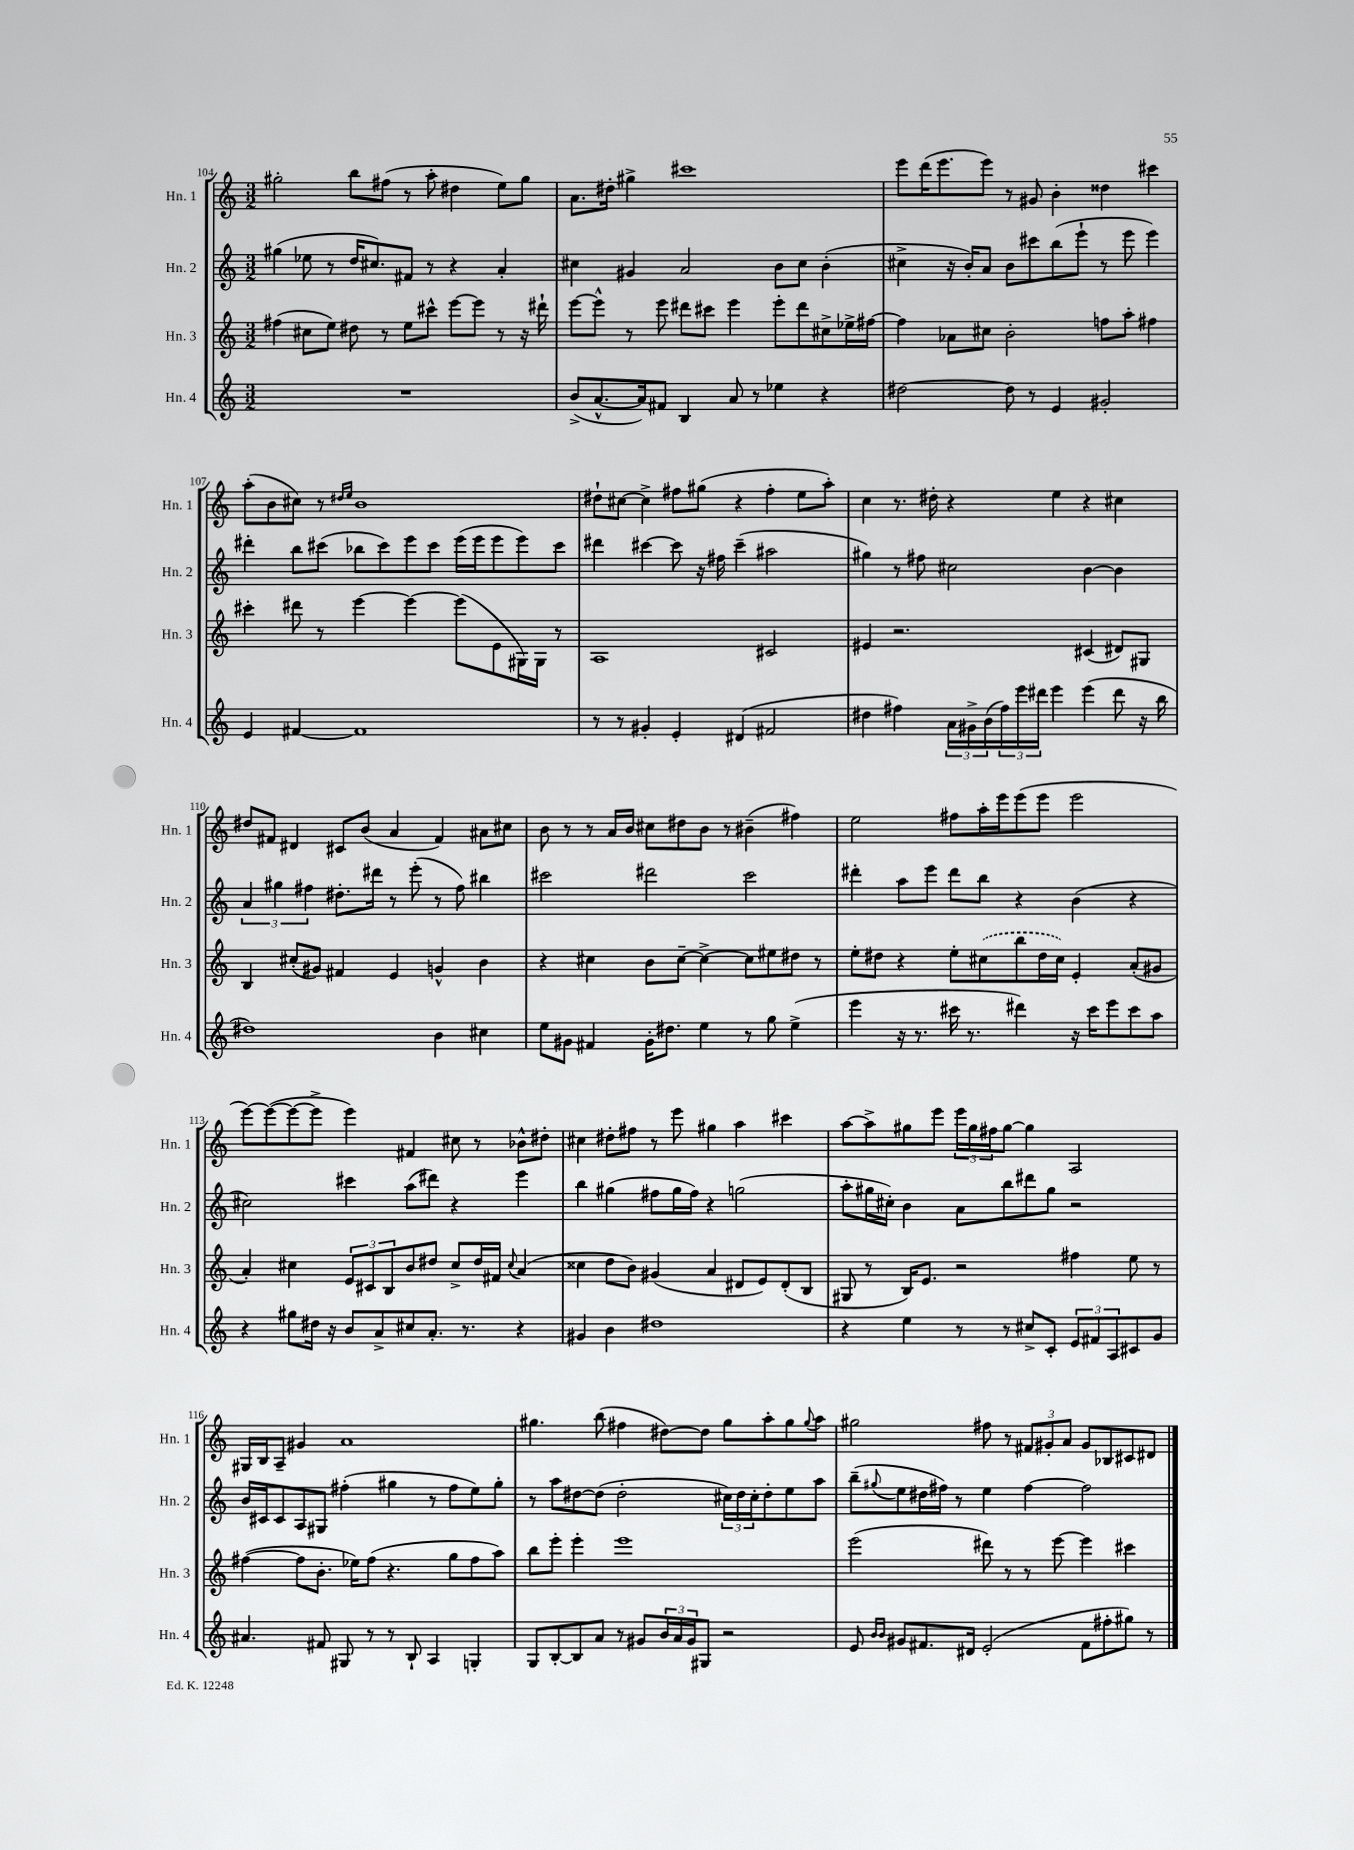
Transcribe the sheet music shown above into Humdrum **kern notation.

**kern	**kern	**kern	**kern
*staff4	*staff3	*staff2	*staff1
*clefG2	*clefG2	*clefG2	*clefG2
*k[]	*k[]	*k[]	*k[]
*M3/2	*M3/2	*M3/2	*M3/2
1.r	(4ff#	(4gg#	2gg#'
.	8cc#	8ee-	.
.	8ee)	8r	.
.	8dd#	16dd	8bb
.	.	8.cc#)	.
.	8r	.	(8ff#
.	8ee	8f#	8r
.	8ccc#^^	8r	8aa'
.	[8eee	4r	4dd#
.	8eee]	.	.
.	8r	4a'	8ee)
.	16r	.	8gg#
.	16ddd#`	.	.
=	=	=	=
(8b^	[8eee	4cc#	8.a
[8.a^^	8eee^^]	.	.
.	.	.	16dd#'
.	8r	4g#	4gg#^
16a])	.	.	.
8f#	8eee	.	.
4B	8ddd#	2a	1ccc#
.	8ccc#	.	.
8a	4eee	.	.
8r	.	.	.
4ee-	8eee'	8b	.
.	8ddd#	8cc#	.
4r	8cc#^	(4b'	.
.	16ee-^	.	.
.	[16ff#	.	.
=	=	=	=
[2dd#	4ff#]	4cc#^	8eee
.	.	.	(16ddd
.	.	.	8.eee
.	8a-	16r	.
.	.	16b')	.
.	8cc#	8a	8eee)
8dd#]	2b'	8b	8r
8r	.	8ccc#	8g#
4e	.	(8bb	4b'
.	.	8eee`	.
2g#'	8ff	8r	4dd##
.	8aa'	8eee	.
.	4ff#	4eee)	4ccc#
=	=	=	=
4e	4ccc#'	4ddd#'	(8aa'
.	.	.	8b
[4f#	8ddd#	8bb	8cc#)
.	8r	(8ccc#	8r
.	.	.	16qqdd#
.	.	.	16qqee
1f#]	[4eee	8bb-	1b
.	.	8ccc#)	.
.	4eee_	8eee	.
.	.	8ccc#	.
.	(8eee]	(16eee	.
.	.	16eee	.
.	8e	8eee	.
.	16G#)	8eee)	.
.	16G#	.	.
.	8r	8ccc#	.
=	=	=	=
8r	1A	4ddd#	8dd#`
8r	.	.	[8cc#
4g#'	.	[4ccc#	4cc#^]
4e'	.	8ccc#]	8ff#
.	.	16r	(8gg#
.	.	16ff#	.
(4d#	.	(4ccc#~	4r
2f#	2c#	2aa#	4ff#'
.	.	.	8ee
.	.	.	8aa')
=	=	=	=
4dd#	4e#	4gg#)	4cc
4ff#)	2.r	8r	8.r
.	.	8ff#	.
.	.	.	16dd#'
24a	.	2cc#	4r
24g#^	.	.	.
(24b	.	.	.
24ff#)	.	.	.
24eee	.	.	.
24ddd#	.	.	.
4eee	.	.	4ee
(4eee	(4c#	[4b	4r
8ddd#	8d#)	4b]	4cc#
16r	8G#	.	.
16bb	.	.	.
=	=	=	=
1dd#)	4B	6a	8dd#
.	.	.	8f#
.	.	6gg#	.
.	(8cc#'	.	4d#
.	.	6ff#	.
.	8g#)	.	.
.	4f#	8.dd#'	8c#
.	.	.	(8b
.	.	16ddd#	.
.	4e	8r	4a
.	.	(8eee'	.
4b	4g^^	8r	4f#)
.	.	8ff#)	.
4cc#	4b	4bb#	8a#
.	.	.	8cc#
=	=	=	=
8ee	4r	2ccc#	8b
8g#	.	.	8r
4f#	4cc#	.	8r
.	.	.	16a
.	.	.	16b
16g#'	8b	2ddd#	8cc#
8.dd#	.	.	.
.	[8cc#~	.	8dd#
4ee	4cc#^_	.	8b
.	.	.	8r
8r	8cc#]	2ccc#	(4b#~
8gg	8ee#	.	.
(4ee^	8dd#	.	4ff#)
.	8r	.	.
=	=	=	=
4eee	8ee'	4ddd#'	2ee
.	8dd#	.	.
16r	4r	8aa	.
8.r	.	.	.
.	.	8eee	.
16ccc#	8ee'	8ddd#	8ff#
8.r	.	.	.
.	(8cc#	8bb	16aa'
.	.	.	16eee
4ddd#)	8bb	4r	(8eee
.	16dd#	.	8eee
.	16cc#)	.	.
16r	4e'	(4b	2eee
16ccc#	.	.	.
8eee	.	.	.
8ccc#	(8a'	4r	.
8aa	8g#	.	.
=	=	=	=
4r	4a')	2cc#)	[8eee)
.	.	.	(8eee_
8gg#	4cc#	.	8eee_
16dd#	.	.	8eee^]
16r	.	.	.
8b	12e	4ccc#	4eee)
.	12c#	.	.
8a^	.	.	.
.	12B	.	.
8cc#	8b	(8aa	4f#
8.a'	8dd#	8ddd#)	.
.	8cc#^	4r	8cc#
8.r	.	.	.
.	16dd#	.	8r
.	16f#	.	.
.	8qqcc#	.	.
4r	(4a	4eee	8b-^^
.	.	.	8dd#'
=	=	=	=
4g#	4cc##	4bb	4cc#
4b	8dd	(4gg#	8dd#'
.	8b)	.	8ff#
1dd#	(4g#	8ff#	8r
.	.	16gg#	8eee
.	.	16ff#)	.
.	4a	4r	4gg#
.	8d#	(2gg	4aa
.	8e)	.	.
.	(8d#'	.	4ccc#
.	8B	.	.
=	=	=	=
4r	8G#	8aa'	[8aa
.	8r	16gg#	8aa^]
.	.	16cc#')	.
4ee	16B)	4b	8gg#
.	8.e	.	.
.	.	.	8eee
8r	2r	8a	24eee
.	.	.	24gg#
.	.	.	24ff#
8r	.	8bb	[8gg#
8cc#^	.	8ddd#	4gg#]
8c'	.	8gg#	.
12e	4ff#	2r	2A
12f#	.	.	.
12A	.	.	.
8c#	8ee	.	.
8g	8r	.	.
=	=	=	=
4.a#	([4ff#	16b	16G#
.	.	16c#	16B
.	.	8c#	8A~
.	8ff#]	8A	4g#
8f#	8.b'	8G#	.
8G#	.	(4ff#'	1a
.	16ee-)	.	.
8r	(8ff#	.	.
8r	4.r	4gg#	.
8B`	.	.	.
4A	.	8r	.
.	8gg	8ff#	.
4G'	8ff#	8ee)	.
.	8aa)	8gg#'	.
=	=	=	=
8G	8bb	8r	4.gg#
[8B'	8eee'	8aa	.
8B]	4eee'	[8dd#	.
8a	.	(8dd#]	(8bb
8r	1eee	2dd#'	4ff#
8g#	.	.	.
24b	.	.	[8dd#)
24a	.	.	.
24g#	.	.	.
8G#	.	.	8dd#]
2r	.	24cc#)	8gg#
.	.	24dd#	.
.	.	24cc#'	.
.	.	8dd#'	8aa'
.	.	8ee	8gg#
.	.	.	8qqgg#
.	.	8aa	8aa
=	=	=	=
8e	(2eee	(8bb~	2gg#
16qqb	.	.	.
16qqb	.	8qqgg#	.
8g#	.	8ee	.
8.f#	.	16dd#	.
.	.	16ff#)	.
.	.	8r	.
16d#	.	.	.
(2e'	8ddd#)	4ee	8ff#
.	8r	.	8r
.	8r	[4ff#	12f#
.	.	.	12g#'
.	[8eee	.	.
.	.	.	12a
8f#	4eee]	2ff#]	8g#
8ff#'	.	.	8B-
8gg#)	4ccc#	.	8c#
8r	.	.	8d#
==	==	==	==
*-	*-	*-	*-
